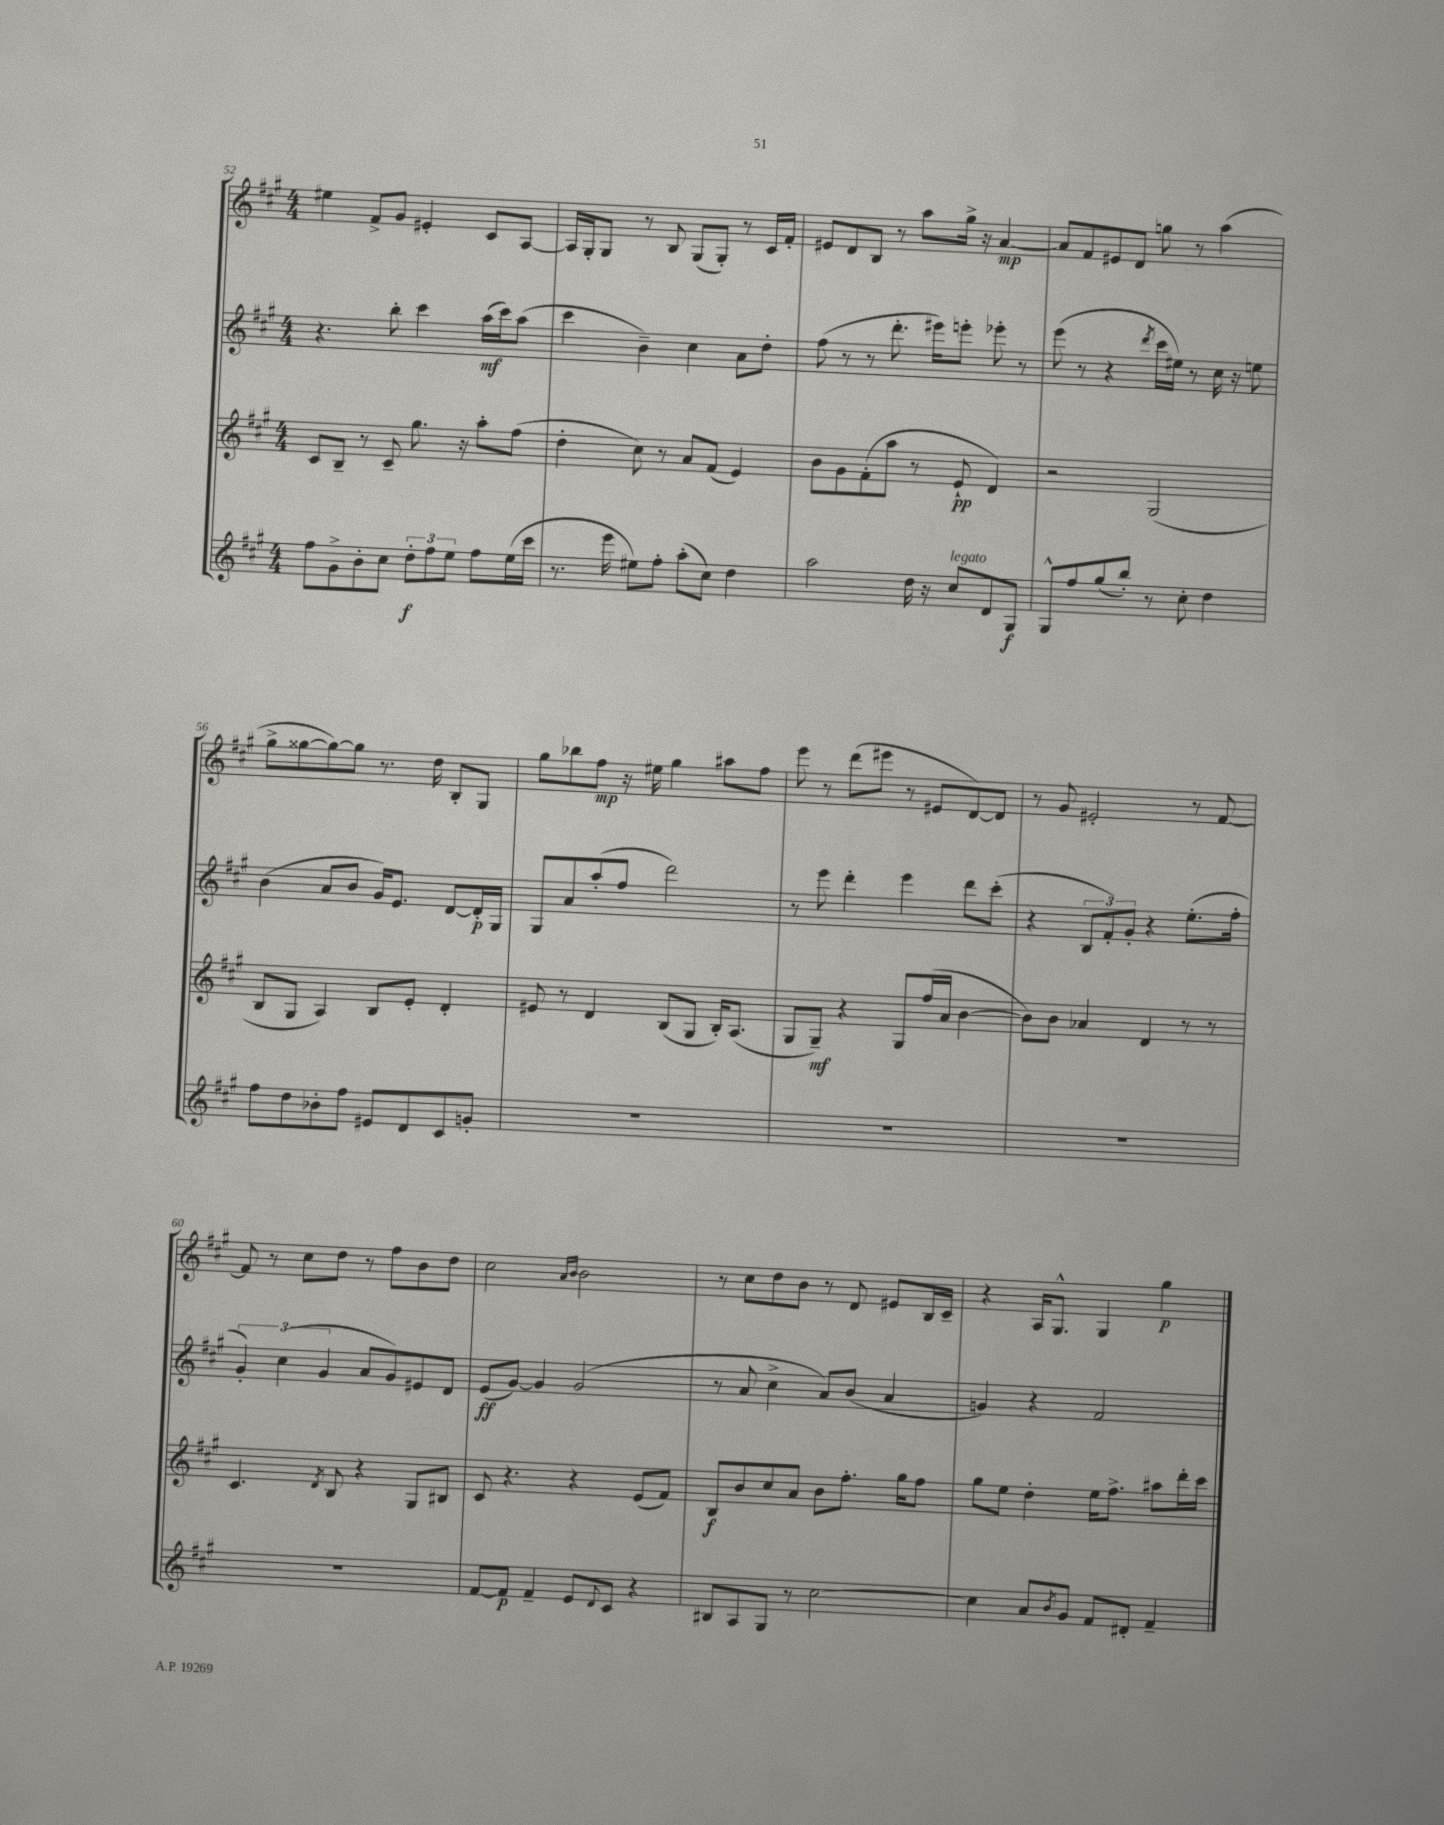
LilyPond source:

<<
\new StaffGroup <<
\new Staff = "s0" {
    \clef treble \key a \major \numericTimeSignature \time 4/4
    eis''4 fis'8-> gis'8 eis'4-. cis'8 a8~ |
    a16 gis16-. gis8 r8 b8 gis8( gis8-.) r8 cis'16 fis'16-. |
    eis'8 d'8 b8 r8 a''8 gis''16-> r16 a'4~\mp |
    a'8 fis'8 eis'8 d'8 g''8 r8 a''4( |
    gis''8-> gisis''8~ gisis''8~) gisis''8 r8. d''16 b8-. gis8 |
    gis''8 bes''8 fis''8\mp r16 eis''16 gis''4 ais''8 fis''8 |
    e'''8 r8 d'''8( eis'''8 r8 eis'8 d'8~) d'8 |
    r8 gis'8 eis'2-. r8 fis'8~ |
    fis'8 r8 cis''8 d''8 r8 fis''8 b'8 d''8 |
    cis''2 \grace { a'16 b'16 } b'2 |
    r8 cis''8 d''8 b'8 r8 d'8 eis'8 b16 cis'16-- |
    r4 a16 gis8.-^ gis4 gis''4\p \bar "|." |
}
\new Staff = "s1" {
    \clef treble \key a \major \numericTimeSignature \time 4/4
    r4. b''8-. cis'''4 a''16\mf( cis'''16) a''8( |
    cis'''4 b'4--) cis''4 a'8 d''8-. |
    fis''8( r8 r8 d'''8.-. eis'''16) e'''8-. ees'''8-. r8 |
    e'''8( r8 r4 \acciaccatura { d'''8 } cis'''16 eis''16) r8 cis''16 r16 e''8 |
    b'4( a'8 b'8 gis'16) e'8. d'8~ d'16-.\p gis16 |
    gis8 a'8 a''8-.( fis''8 d'''2) |
    r8 e'''8 d'''4-. e'''4 d'''8 cis'''8-.( |
    r4 \tuplet 3/2 { b8 fis'8-.) gis'8-. } r4 e''8.-.( fis''16-. |
    \tuplet 3/2 { gis'4-.) cis''4( gis'4 } a'8 gis'8) eis'8 d'8 |
    e'8\ff( gis'8~) gis'4 gis'2( |
    r8 a'8 cis''4-> a'8) b'8( a'4 |
    g'4) r4 fis'2 \bar "|." |
}
\new Staff = "s2" {
    \clef treble \key a \major \numericTimeSignature \time 4/4
    cis'8 b8-- r8 cis'8-- gis''8. r16 a''8-. fis''8( |
    d''4-. cis''8) r8 a'8 fis'8( e'4) |
    b'8 gis'8 fis'8-.( a''8 r8 e'8-!\pp d'4) |
    r2 gis2( |
    b8 gis8 a4) b8 e'8-. d'4-. |
    eis'8 r8 d'4 b8( gis8 b16-.) a8.( |
    gis8 gis8--\mf) r4 gis8 fis''16( a'16 b'4~ |
    b'8) b'8 aes'4 d'4 r8 r8 |
    cis'4. \acciaccatura { d'8 } b8 r4 gis8 bis8 |
    cis'8 r4. r4 e'8( fis'8) |
    b8\f b'8 cis''8 a'8 b'8 fis''8.-. gis''16 fis''8 |
    gis''8 e''8 d''4-. e''16 fis''8.-> ais''8 d'''16-. cis'''16 \bar "|." |
}
\new Staff = "s3" {
    \clef treble \key a \major \numericTimeSignature \time 4/4
    fis''8 gis'8-> b'8-. cis''8 \tuplet 3/2 { d''8-.\f fis''8 e''8 } fis''8 e''16( cis'''16 |
    r8. e'''16 eis''8) fis''8-. a''8-.( cis''8) d''4 |
    a''2 d''16 r16 cis''8^\markup { \italic "legato" } d'8 gis8\f |
    gis8-^ fis''8 gis''8( b''8-.) r8 cis''8-. d''4 |
    fis''8 d''8 bes'8-. fis''8 eis'8 d'8 cis'8 g'8-. |
    R1 |
    R1 |
    R1 |
    R1 |
    fis'8~ fis'8\p fis'4-- e'8 \appoggiatura { d'8 } cis'8 r4 |
    bis8 a8 gis8 r8 cis''2~ |
    cis''4 a'8 \acciaccatura { b'8 } gis'8 fis'8 dis'8-. fis'4-- \bar "|." |
}
>>
>>
\layout { \context { \Score currentBarNumber = #52 } }
